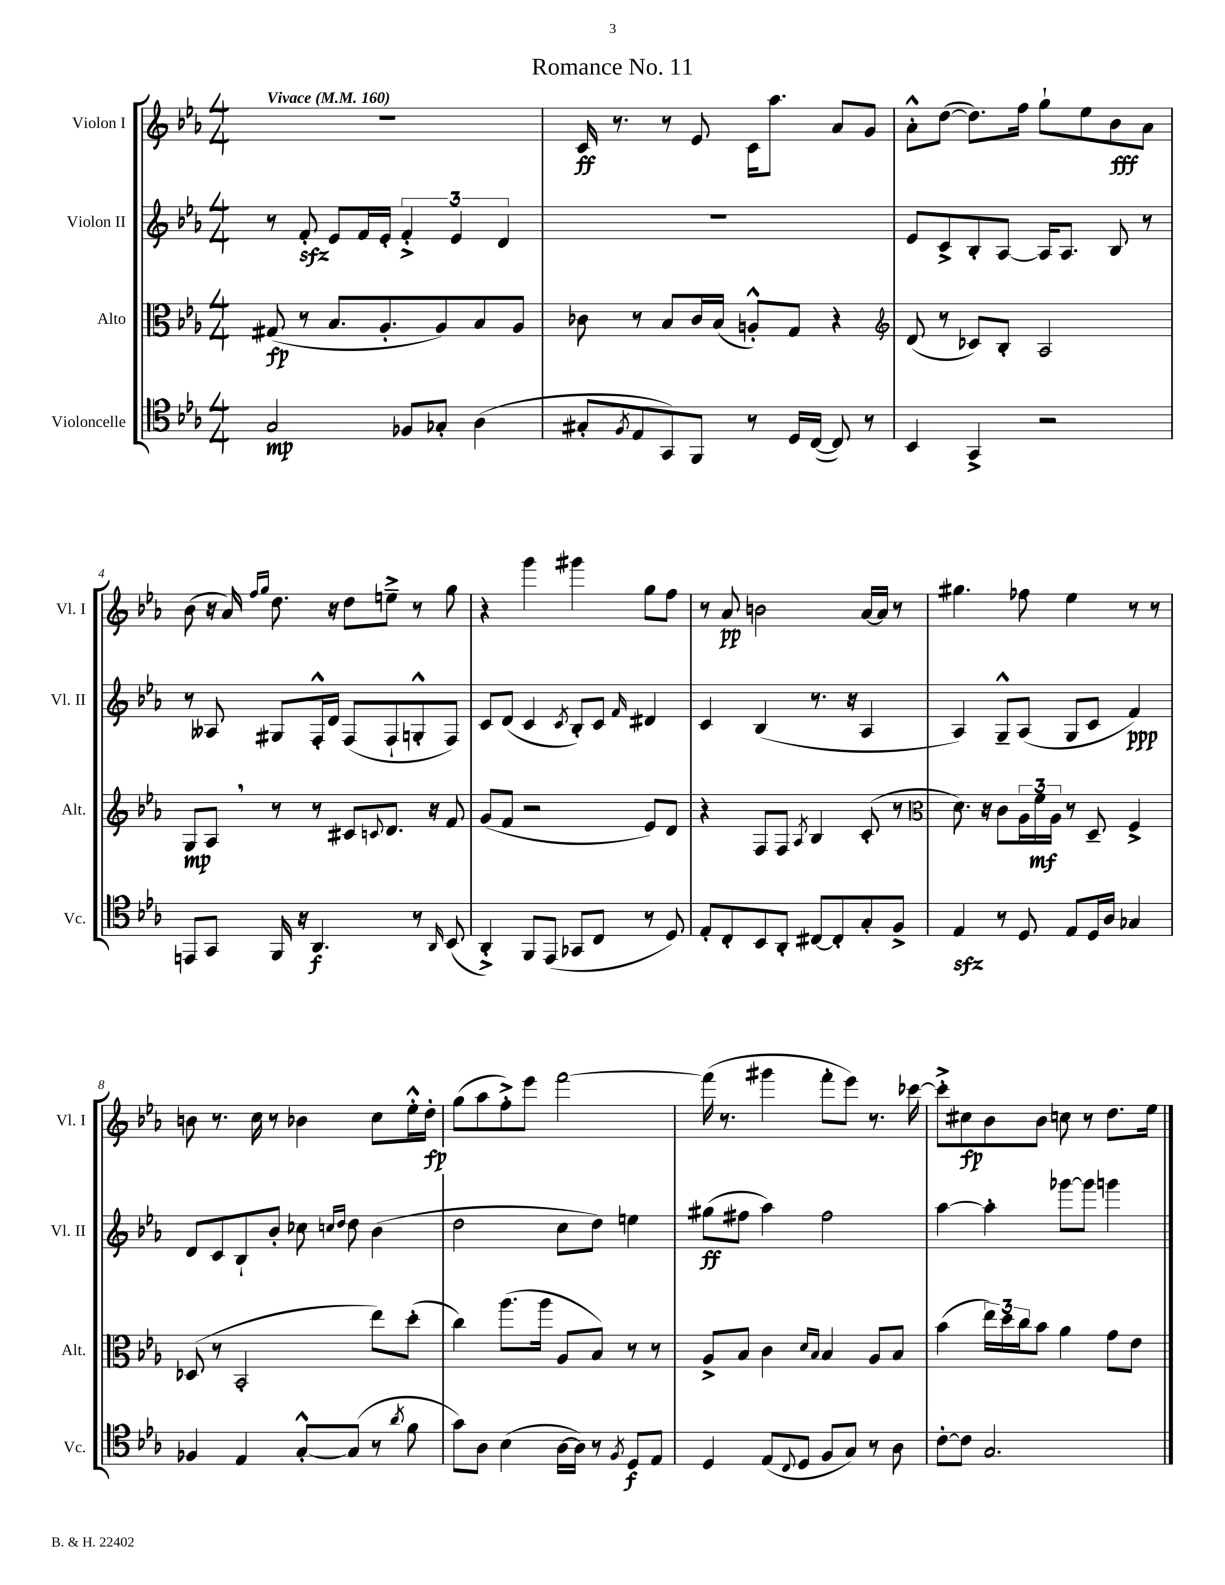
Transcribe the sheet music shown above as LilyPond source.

\header { title = "Romance No. 11" }
<<
\new StaffGroup <<
\new Staff = "s0" \with { instrumentName = "Violon I" shortInstrumentName = "Vl. I" } {
    \clef treble \key ees \major \numericTimeSignature \time 4/4 \tempo "Vivace" 4 = 160
    R1 |
    c'16\ff r8. r8 ees'8 c'16 aes''8. aes'8 g'8 |
    aes'8-.-^ d''8~( d''8.) f''16 g''8-! ees''8 bes'8\fff aes'8 |
    bes'8( r16 aes'16) \grace { f''16 g''16 } d''8. r16 d''8 e''8---> r8 g''8 |
    r4 g'''4 gis'''4 g''8 f''8 |
    r8 aes'8\pp b'2 aes'16~ aes'16 r8 |
    gis''4. fes''8 ees''4 r8 r8 |
    b'8 r8. c''16 r8 bes'4 c''8 ees''16-.-^ d''16-.\fp |
    g''8( aes''8 f''8-.->) ees'''8 f'''2~ |
    f'''16( r8. gis'''4 f'''8-. ees'''8) r8. ces'''16~ |
    ces'''8-.-> cis''8\fp bes'8 bes'8 c''8 r8 d''8. ees''16 \bar "|." |
}
\new Staff = "s1" \with { instrumentName = "Violon II" shortInstrumentName = "Vl. II" } {
    \clef treble \key ees \major \numericTimeSignature \time 4/4
    r8 f'8-.\sfz ees'8 f'16 ees'16-. \tuplet 3/2 { f'4-.-> ees'4 d'4 } |
    R1 |
    ees'8 c'8-> bes8-. aes8~ aes16 aes8. bes8 r8 |
    r8 aeses8 gis8 f16-.-^ d'16 f8( f8-! g8-.-^ f8) |
    c'8 d'8( c'4 \acciaccatura { c'8 } bes8-.) c'8 \grace { f'16 } dis'4 |
    c'4 bes4( r8. r16 aes4 |
    aes4) g8---^ aes8( g8 c'8 f'4\ppp) |
    d'8 c'8 bes8-! bes'8-. ces''8 \grace { c''16 d''16 } d''8 bes'4( |
    d''2 c''8 d''8) e''4 |
    gis''8\ff( fis''8 aes''4) fis''2 |
    aes''4~ aes''4-. ges'''8~ ges'''8 g'''4 \bar "|." |
}
\new Staff = "s2" \with { instrumentName = "Alto" shortInstrumentName = "Alt." } {
    \clef alto \key ees \major \numericTimeSignature \time 4/4
    gis8\fp( r8 bes8. aes8.-. aes8) bes8 aes8 |
    ces'8 r8 bes8 ces'16 bes16( a8-.-^) g8 r4 |
    \clef treble d'8( r8 ces'8) bes8-. aes2 |
    g8\mp aes8 \breathe r8 r8 cis'8 \appoggiatura { c'8 } d'8. r16 f'8 |
    g'8( f'8 r2 ees'8) d'8 |
    r4 f8 f8 \acciaccatura { aes8 } bes4 c'8-.( r8 |
    \clef alto d'8.) r16 c'8 \tuplet 3/2 { aes16 f'16\mf aes16 } r8 d8-- f4-> |
    des8( r8 bes,2-. ees''8) d''8-.( |
    c''4) aes''8.( aes''16 aes8 bes8) r8 r8 |
    aes8-> bes8 c'4 \grace { d'16 bes16 } bes4 aes8 bes8 |
    bes'4( \tuplet 3/2 { ees''16) d''16 c''16 } bes'8 aes'4 g'8 ees'8 \bar "|." |
}
\new Staff = "s3" \with { instrumentName = "Violoncelle" shortInstrumentName = "Vc." } {
    \clef tenor \key ees \major \numericTimeSignature \time 4/4
    g2\mp fes8 ges8-. aes4( |
    gis8-. \acciaccatura { f8 } ees8 g,8) f,8 r8 d16 c16~( c8) r8 |
    bes,4 g,4-> r2 |
    e,8 g,8 f,16 r16 aes,4.\f r8 \grace { aes,16 } bes,8( |
    aes,4-.->) f,8 ees,8( ges,8 c8 r8 d8) |
    ees8-. c8-. bes,8 aes,8-. cis8~ cis8-. g8-. f8-> |
    ees4\sfz r8 d8 ees8 d16 aes16 ges4 |
    fes4 ees4 g8~-.-^ g8( r8 \acciaccatura { aes'8 } f'8 |
    g'8) aes8 bes4( aes16~ aes16) r8 \acciaccatura { f8 } d8\f ees8 |
    d4 ees8( \appoggiatura { c8 } d8 f8 g8) r8 aes8 |
    c'8~-. c'8 g2. \bar "|." |
}
>>
>>
